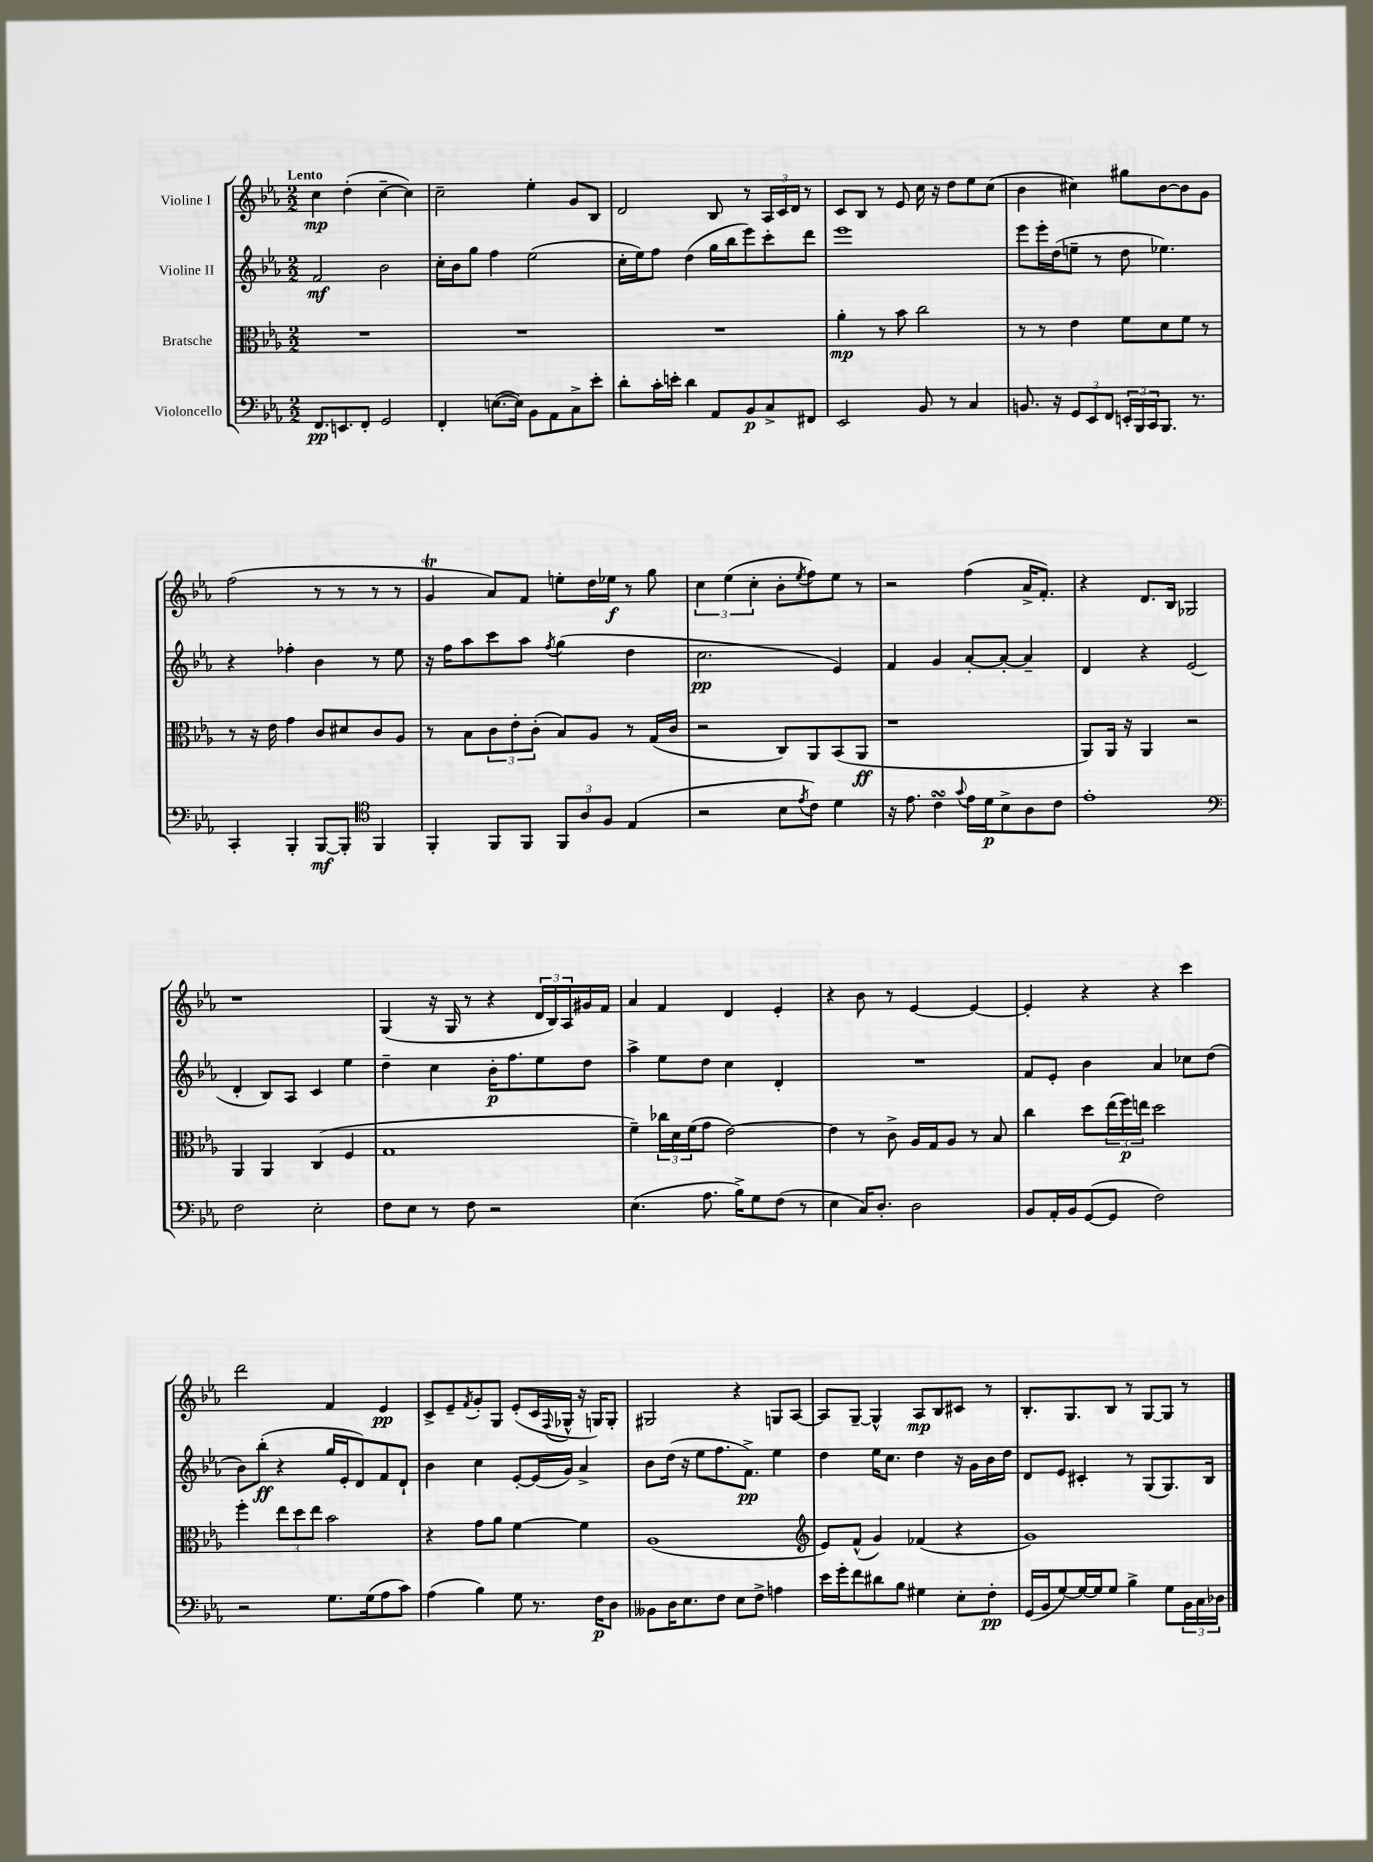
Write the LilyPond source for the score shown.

<<
\new StaffGroup <<
\new Staff = "s0" \with { instrumentName = "Violine I" } {
    \clef treble \key ees \major \numericTimeSignature \time 2/2 \tempo "Lento"
    c''4\mp d''4-.( c''4~-- c''4) |
    c''2-- ees''4-. g'8 bes8 |
    d'2 bes8 r8 \tuplet 3/2 { aes16 c'16 d'16 } r8 |
    c'8 bes8 r8 ees'8 c''16 r16 d''8 ees''8 c''8( |
    bes'4 cis''4) gis''8 bes'8~ bes'8 g'8 |
    f''2( r8 r8 r8 r8 |
    g'4\trill aes'8) f'8 e''8-. d''16 ees''16\f r8 g''8 |
    \tuplet 3/2 { c''4 ees''4( c''4-. } bes'8-. \acciaccatura { ees''8 } f''8) ees''8 r8 |
    r2 f''4( aes'16-> f'8.-.) |
    r4 d'8. bes16 ges2 |
    r1 |
    g4( r16 g16 r8 r4 \tuplet 3/2 { d'16 bes16) aes16 } gis'16 f'16 |
    aes'4 f'4 d'4 ees'4-. |
    r4 bes'8 r8 ees'4~ ees'4~ |
    ees'4-. r4 r4 c'''4 |
    d'''2 f'4 ees'4\pp |
    c'8-> ees'8-- \acciaccatura { f'8 } g'8-. g8 ees'8-.( c'16 \appoggiatura { f8 } ges16-^ r16 g16) g8-. |
    gis2 r4 g8 aes8~ |
    aes8 g8~-- g4-^ aes8\mp bes8 cis'8 r8 |
    bes8.-. g8. bes8 r8 g8~ g8 r8 \bar "|." |
}
\new Staff = "s1" \with { instrumentName = "Violine II" } {
    \clef treble \key ees \major \numericTimeSignature \time 2/2
    f'2\mf bes'2 |
    c''16-. bes'16 g''8 f''4 ees''2( |
    c''16-. ees''16) f''8 d''4( g''16 bes''16 ees'''8) c'''8-. d'''8 |
    ees'''1 |
    ees'''8 ees'''16-. d''16( e''8-- r8 d''8 ees''4.) |
    r4 fes''4-. bes'4 r8 ees''8 |
    r16 f''16 aes''8 c'''8 aes''8 \acciaccatura { f''8 } g''4( d''4 |
    c''2.\pp ees'4) |
    f'4 g'4 aes'8~-. aes'8~-. aes'4-- |
    d'4 r4 ees'2( |
    d'4-. bes8) aes8 c'4 ees''4 |
    d''4-- c''4 bes'16-.\p f''8. ees''8 d''8 |
    aes''4-> ees''8 d''8 c''4 d'4-. |
    R1 |
    f'8 ees'8-. bes'4 aes'4 ces''8 d''8( |
    bes'8) bes''8-.\ff( r4 g''16 ees'16-. d'8) f'8 d'8-! |
    bes'4 c''4 ees'8~-. ees'16( g'16) aes'4-> |
    bes'8 d''16( r16 ees''8 f''8. f'8.->\pp) ees''4 |
    d''4 ees''16 c''8. d''4 r16 g'16 bes'16 d''16 |
    d'8 ees'8 cis'4-. r8 g8( g8.) bes16 \bar "|." |
}
\new Staff = "s2" \with { instrumentName = "Bratsche" } {
    \clef alto \key ees \major \numericTimeSignature \time 2/2
    R1 |
    R1 |
    R1 |
    aes'4-.\mp r8 bes'8 c''2 |
    r8 r8 ees'4 f'8 d'8 f'8 r8 |
    r8 r16 ees'16 g'4 c'8 dis'8 c'8 aes8 |
    r8 bes8 \tuplet 3/2 { c'8 ees'8-. c'8-.( } bes8) aes8 r8 g16( c'16 |
    r2 c8) aes,8 bes,8( aes,8\ff |
    r1 |
    aes,8) aes,16 r16 aes,4 r2 |
    aes,4 aes,4 c4( f4 |
    g1 |
    f'4--) \tuplet 3/2 { ces''16 d'16 f'16( } g'8 ees'2~) |
    ees'4 r8 c'8-> aes16 g16 aes8 r8 bes8 |
    c''4 d''8 \tuplet 3/2 { ees''16( f''16\p) e''16 } d''2 |
    f''4-. \tuplet 3/2 { ees''8 d''8 ees''8 } bes'2 |
    r4 g'8 aes'8 f'4~ f'4 |
    aes1( |
    \clef treble ees'8) f'8-^( g'4) fes'4( r4 |
    g'1) \bar "|." |
}
\new Staff = "s3" \with { instrumentName = "Violoncello" } {
    \clef bass \key ees \major \numericTimeSignature \time 2/2
    f,8.\pp e,8. f,8-. g,2 |
    f,4-. e8.~( e16) bes,8 aes,8 c8-> ees'8-. |
    d'8-. c'16-. e'16-. d'4 aes,8 bes,8\p c8-> fis,8 |
    ees,2 bes,8 r8 c4 |
    b,8. r16 \tuplet 3/2 { g,8 ees,8 f,8 } \tuplet 3/2 { e,16-. bes,,16 c,16 } bes,,8. r8. |
    c,4-. bes,,4-. bes,,8~\mf bes,,8-. \clef tenor f,4 |
    f,4-. f,8 f,8 \tuplet 3/2 { f,8 aes8 f8 } ees4( |
    r2 bes8 \acciaccatura { ees'8 } c'8) d'4 |
    r16 ees'8. c'4\turn \appoggiatura { g'8 } ees'16 d'16\p bes8-> aes8 c'8 |
    ees'1-. |
    \clef bass f2 ees2-. |
    f8 ees8 r8 f8 r2 |
    ees4.( aes8. bes16->) g8 f8( r8 |
    ees4 c16) d8.-. d2 |
    bes,8 aes,16-. bes,16 g,8~( g,8 f2) |
    r2 g8. g16( aes8 c'8) |
    aes4( bes4) g8 r8. f16\p d8 |
    beses,8 d16 ees8. f8 ees8 f8-> a4 |
    ees'16 g'16-. f'8 dis'8 bes8 gis4 ees8-. f8-.\pp |
    g,16( bes,16 g8~) g16~ g16 g8 bes4-> g8 \tuplet 3/2 { bes,16 c16 des16 } \bar "|." |
}
>>
>>
\layout { \context { \Score \remove "Bar_number_engraver" } }
